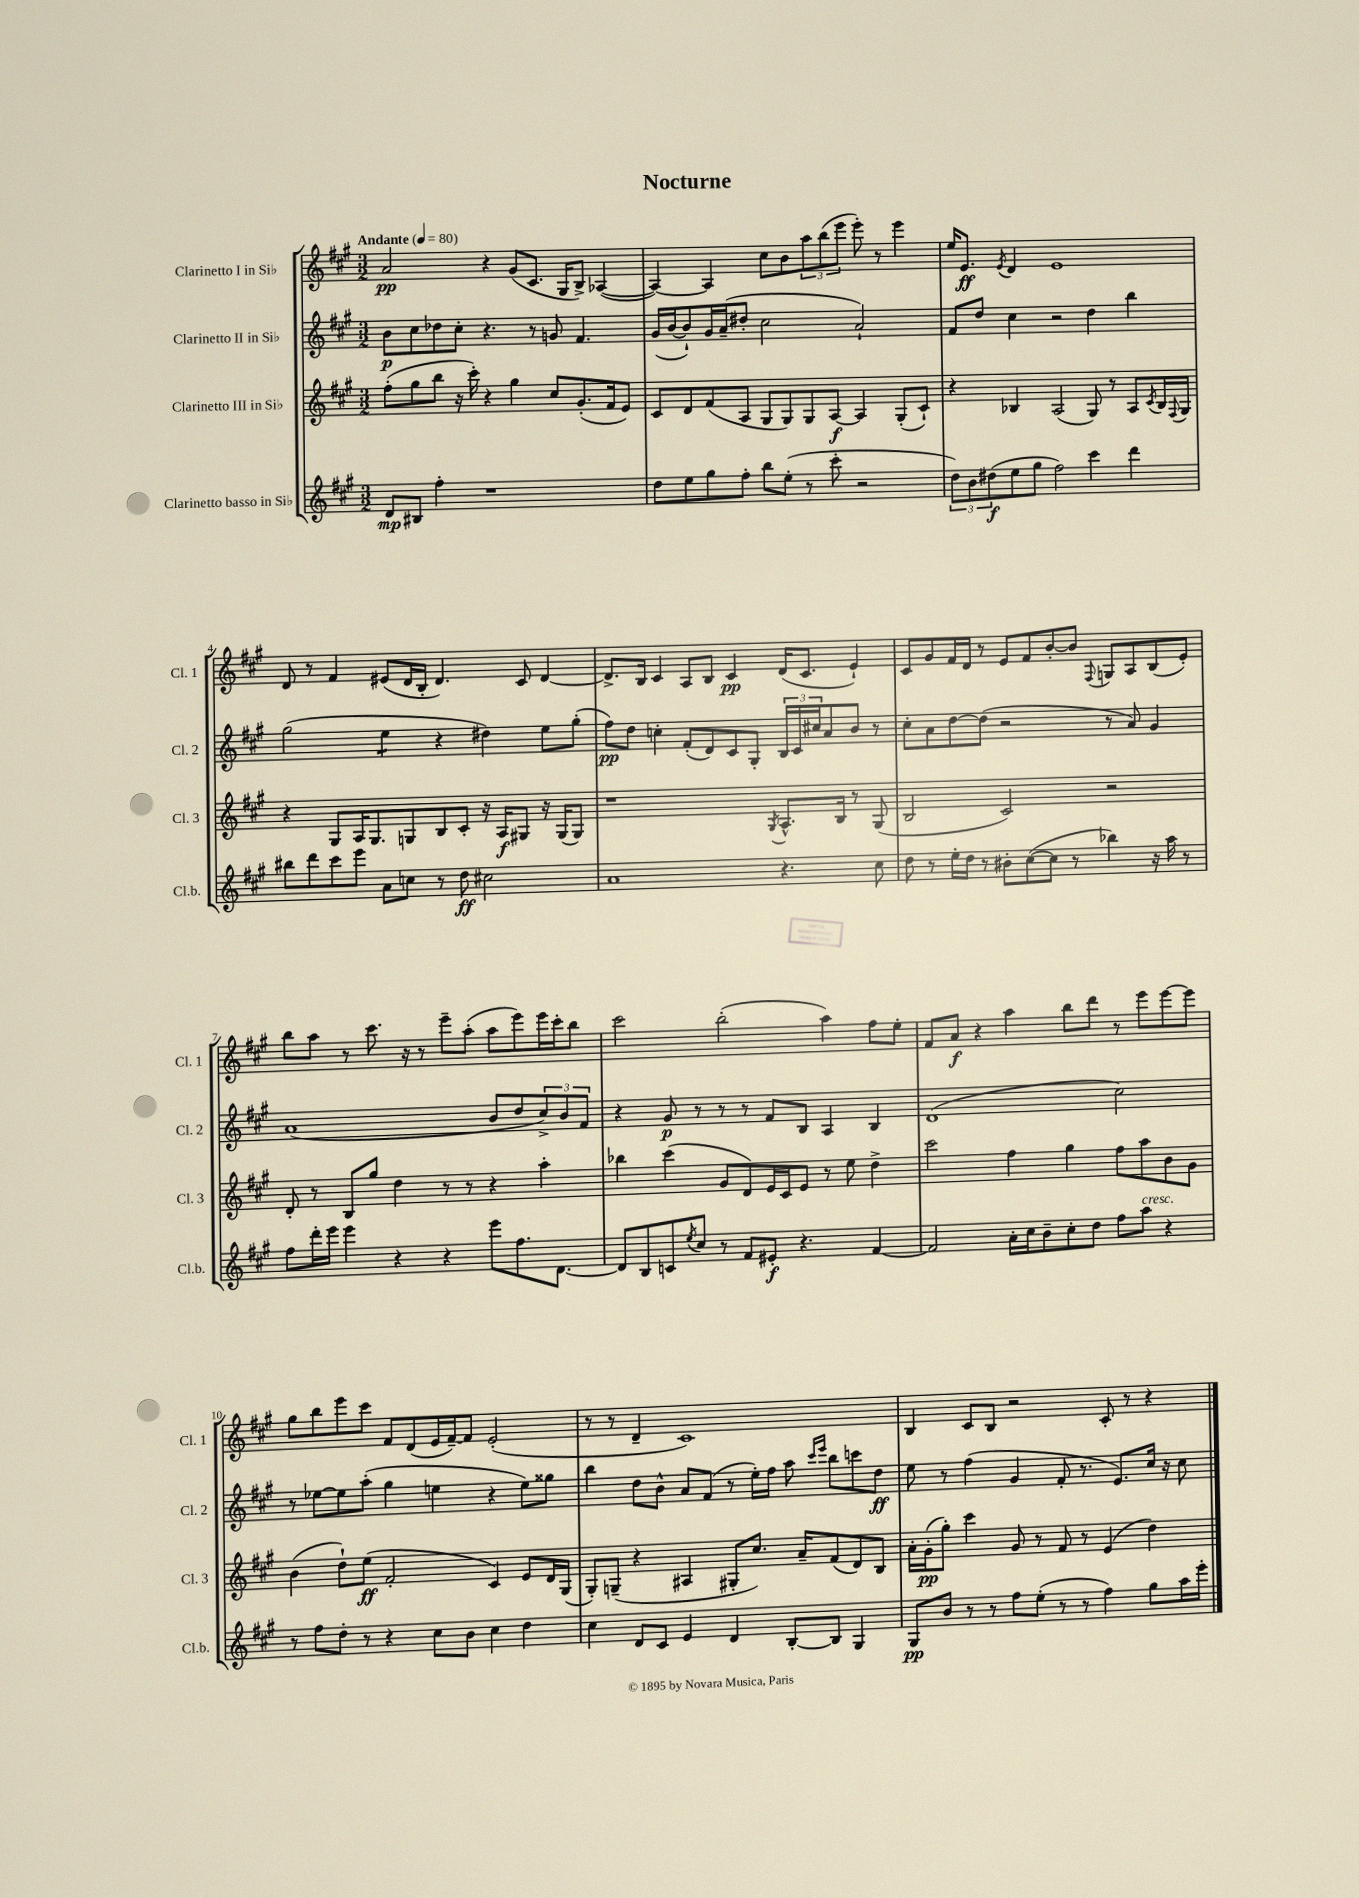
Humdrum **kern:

**kern	**kern	**kern	**kern
*staff4	*staff3	*staff2	*staff1
*clefG2	*clefG2	*clefG2	*clefG2
*k[f#c#g#]	*k[f#c#g#]	*k[f#c#g#]	*k[f#c#g#]
*M3/2	*M3/2	*M3/2	*M3/2
*MM80	*MM80	*MM80	*MM80
8d	(8ff#'	8b	2a
8B#	8gg#	8cc#	.
4ff#'	8bb	8dd-	.
.	16r	8cc#'	.
.	16ccc#')	.	.
1r	4r	4.r	4r
.	4gg#	.	(8g#
.	.	8r	8.c#
.	8cc#	8g	.
.	.	.	16G#
.	(8.g#'	4.f#	8B^)
.	.	.	([4A-
.	16f#	.	.
.	8e)	.	.
=	=	=	=
8dd	8c#	(16g#	4A-_)
.	.	[16b	.
8ee	8d	8b`])	.
8gg#	(8f#	16g#	4A-]
.	.	(16a~	.
8ff#'	8A	8dd#'	.
8bb	8G#	2cc#	8cc#
(8ee'	8G#)	.	8b
8r	8G#	.	12aa
.	.	.	(12bb
8ccc#'	[8A	.	.
.	.	.	12eee
2r	4A]	2a`)	8eee')
.	.	.	8r
.	(8G#'	.	4eee
.	8c#`)	.	.
=	=	=	=
12dd)	4r	8f#	16ee
.	.	.	8.e
12b	.	.	.
.	.	8dd	.
(12dd#	.	.	.
.	.	.	8qe
8ee	4B-	4cc#	4d
8gg#	.	.	.
2ff#)	(2A	2r	1e
4ccc#	8G#)	4dd	.
.	8r	.	.
4ddd	8A	4bb	.
.	8qc#	.	.
.	16B-	.	.
.	8qqF#	.	.
.	16G#	.	.
=	=	=	=
8bb#	4r	(2gg#	8d
8ddd	.	.	8r
8ccc#	8G#	.	4f#
8eee	16A	.	.
.	8.G#	.	.
8a	.	4ee	(8e#
8cc	8G	.	16d
.	.	.	16B'
8r	8B	4r	4.d)
8dd	8c#'	.	.
2cc#	16r	4dd#)	.
.	16A	.	.
.	8G#	.	8c#
.	16r	8ee	[4d
.	(16G#	.	.
.	8G#)	(8gg#'	.
=	=	=	=
1a	1r	8ff#)	8.d^]
.	.	8dd	.
.	.	.	16B
.	.	4cc'	4c#
.	.	(8f#'	8A
.	.	8d)	8B
.	.	8c#	4c#
.	.	8G#'	.
.	8qG#	.	.
4.r	8.A^^	24B	(16d
.	.	24c#	.
.	.	.	8.c#
.	.	24cc#	.
.	.	8a	.
.	16B	.	.
.	8r	8b	4e`)
8cc#	(8G#	8r	.
=	=	=	=
8dd	2B	8cc#'	8c#
8r	.	8a	8g#
16ee'	.	[8dd	16f#
16dd	.	.	16d
8r	.	(8dd]	8r
8b#'	2c#)	2r	8e
([8cc#	.	.	8f#
8cc#]	.	.	[8b'
8r	.	.	8b]
.	.	.	8qqF#
4bb-)	2r	8r	8G
.	.	8a)	8A
16r	.	4g#	(8B
16aa	.	.	.
8r	.	.	8e')
=	=	=	=
8ff#	8d'	(1a	8bb
16ddd'	8r	.	8aa
16eee	.	.	.
4eee	8B	.	8r
.	8gg#	.	8.ccc#
4r	4dd	.	.
.	.	.	16r
.	.	.	8r
4r	8r	.	8eee~
.	8r	.	(8aa'
8eee	4r	8b	8aa
8.ff#	.	8dd	8eee)
.	4aa'	12cc#^)	16eee
[8.d	.	.	16ccc#'
.	.	12b	.
.	.	.	8bb
.	.	12f#	.
=	=	=	=
8d]	4bb-	4r	2ccc#
8B	.	.	.
8c	(4ccc#	8g#	.
8qee	.	.	.
8cc#	.	8r	.
8r	8g#	8r	(2bb'
8f#	8d)	8r	.
8e#'	16e	8f#	.
.	16c#	.	.
4.r	8e	8B	.
.	8r	4A	4aa)
.	8ee	.	.
[4f#	4dd^	4B	8ff#
.	.	.	8ee'
=	=	=	=
2f#]	2ccc#	(1d	8f#
.	.	.	8a
.	.	.	4r
16a'	4ff#	.	4aa
16cc#	.	.	.
8b~	.	.	.
8cc#'	4gg#	.	8bb
8dd	.	.	8ddd
8ff#	8ff#	2cc#)	8r
8aa	8aa	.	8eee
4r	8b	.	[8eee
.	8g#	.	8eee]
=	=	=	=
8r	(4b	8r	8gg#
8ff#	.	[8ee-	8bb
8dd'	8dd`)	8ee-]	8eee
8r	(8ee	(8aa'	8ccc#
4r	2f#'	4gg#	8f#
.	.	.	(8d
8cc#	.	4ee	16e
.	.	.	[16f#~)
8b	.	.	8f#]
4cc#	4c#)	4r	(2e'
4dd	8e	8ee)	.
.	16d	8gg##	.
.	(16G#	.	.
=	=	=	=
4cc#	8G#')	4bb	8r
.	(8G~	.	8r
8d	4r	8dd	4d~
8c#	.	8b^^	.
4e	4A#	8a	1c#)
.	.	(8f#	.
4d	8G#'	8r	.
.	8.cc#)	16ee')	.
.	.	16ff#	.
[8B'	.	8aa	.
.	16a~	.	.
.	.	16qqccc#	.
.	.	16qqeee	.
8B]	(8f#	8bb	.
4G#	8d)	8ccc	.
.	8B	8dd	.
=	=	=	=
8G#	16a'	8ee	4B
.	(16g#'	.	.
8b	8gg#')	8r	.
8r	4ccc#	(4ff#	8c#
8r	.	.	8B
8ff#	8g#	4g#	2r
(8ee'	8r	.	.
8r	8f#	8f#'	.
8r	8r	8.r	.
4ff#)	(4e	.	8c#'
.	.	8.e)	.
.	.	.	8r
8gg#	4dd)	16cc#	4r
.	.	16r	.
16aa	.	8cc#	.
16eee'	.	.	.
==	==	==	==
*-	*-	*-	*-
